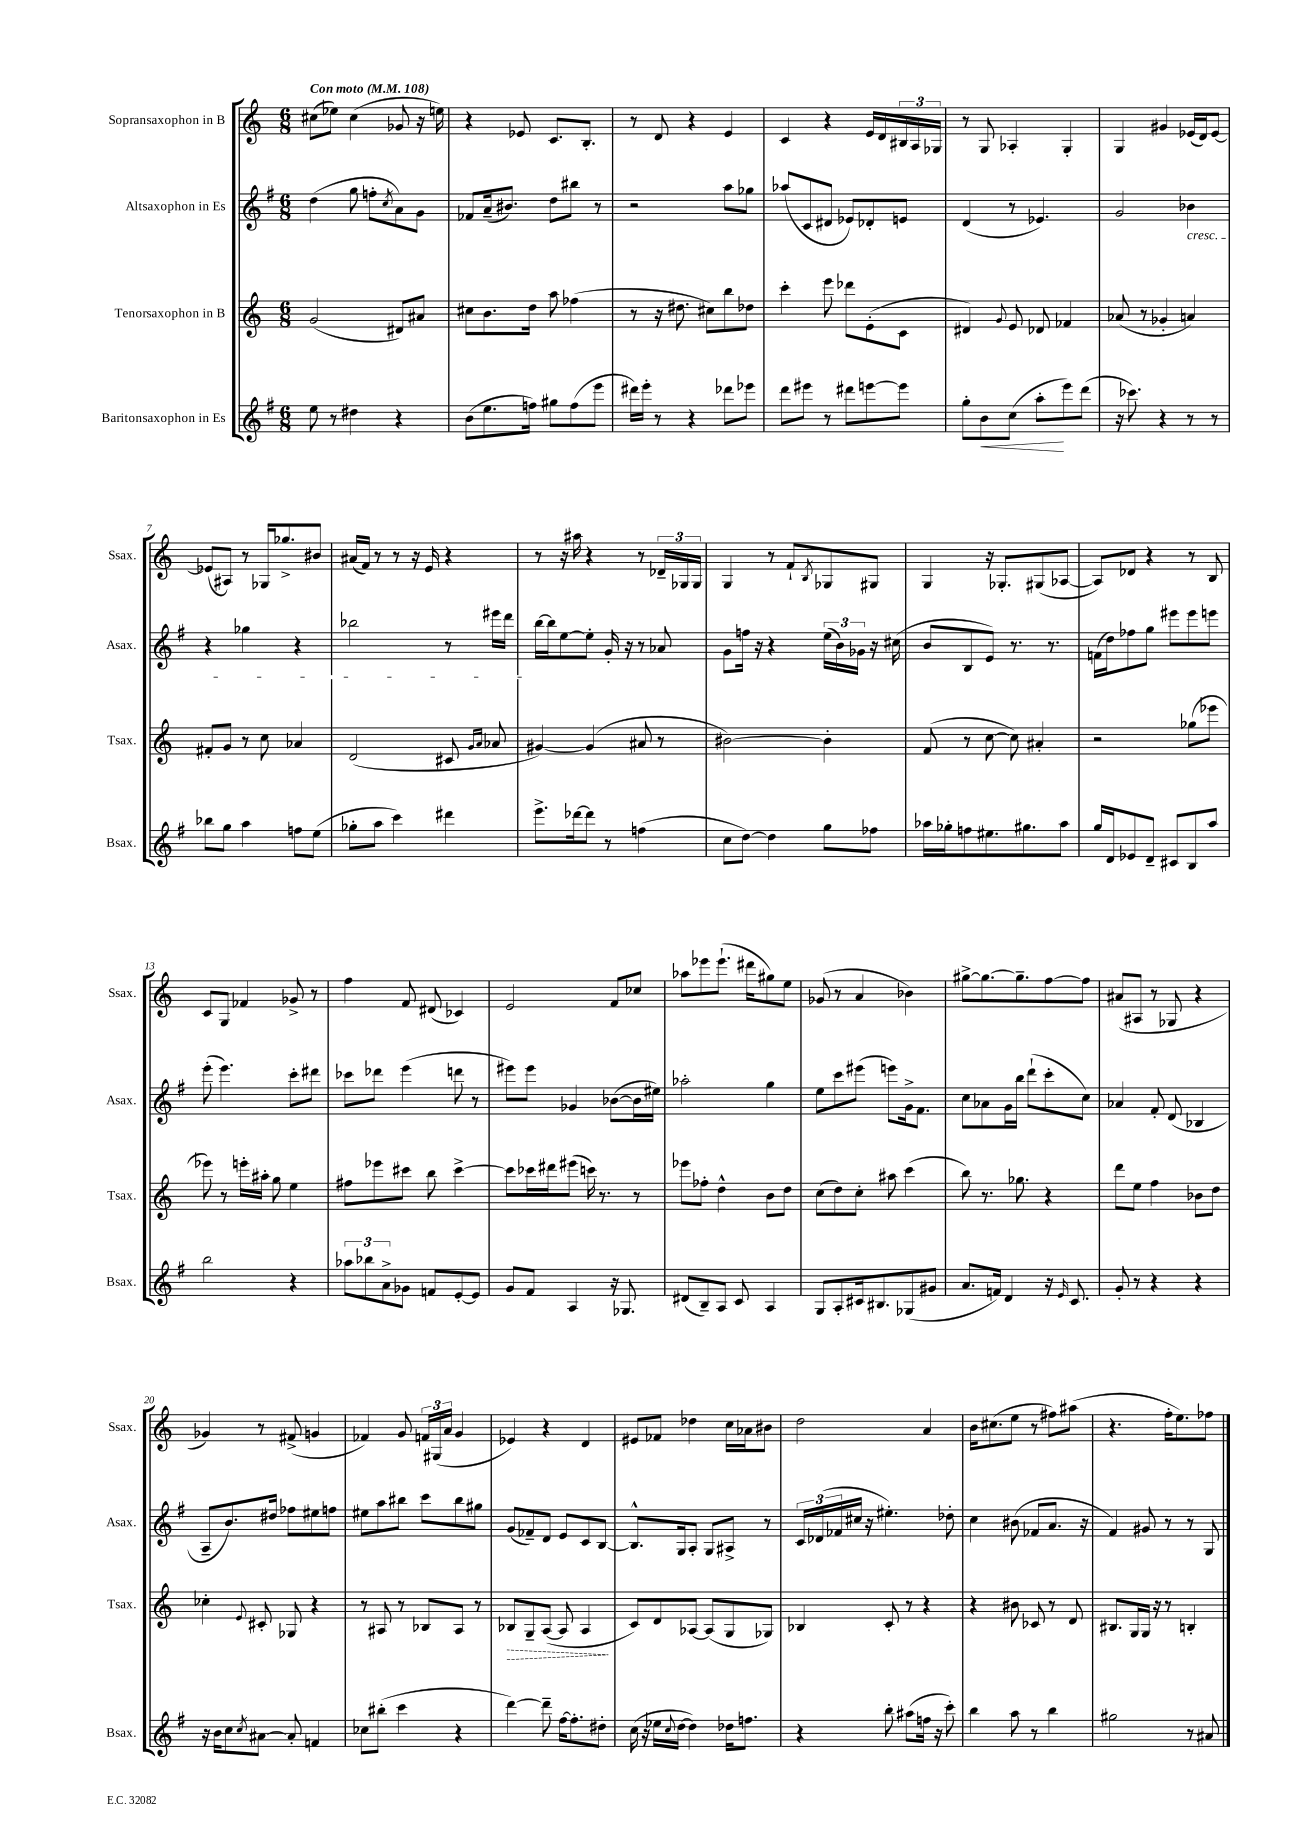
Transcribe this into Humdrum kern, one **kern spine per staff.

**kern	**kern	**kern	**kern
*staff4	*staff3	*staff2	*staff1
*clefG2	*clefG2	*clefG2	*clefG2
*k[f#]	*k[]	*k[f#]	*k[]
*M6/8	*M6/8	*M6/8	*M6/8
*MM108	*MM108	*MM108	*MM108
8ee\	(2g/	(4dd\	(8cc#\L
8r	.	.	8ee-\J)
4dd#\	.	8gg\	(4cc#\
.	.	8ff'\L	.
.	.	8qcc/	.
4r	8d#/L)	8a\)	8g-/
.	8a#/J	8g\J	16r
.	.	.	16ee\)
=	=	=	=
(8b\L	8cc#\L	8f-/L	4r
8.ee\	8.b\	(16a~/k	.
.	.	8.b#/J)	.
.	.	.	8e-/
16ff\Jk)	16dd\Jk	.	.
8gg#\L	8aa\	8dd\L	8.c/L
(8ff\	(4ff-\	8bb#\J	.
.	.	.	8.B'/J
8eee\J	.	8r	.
=	=	=	=
16ddd#\LL)	8r	2r	8r
16eee'\JJ	.	.	.
8r	16r	.	8d/
.	8.dd#\	.	.
4r	.	.	4r
.	8cc#\L)	.	.
8ddd-\L	8bb\	8aa\L	4e/
8eee-\J	8dd-\J	8gg-\J	.
=	=	=	=
8ddd\L	4ccc'\	(8aa-/L	4c/
8eee#\J	.	8c/	.
8r	8eee\	8d#/J	4r
8ddd#\L	8ddd-\L	8e-/L)	.
[8eee\	(8e'\	8d-'/	16e/LL
.	.	.	16d/
8eee\]J	8c\J	8e/J	24B#/
.	.	.	24A/
.	.	.	24G-/JJ
=	=	=	=
8gg'\L	4d#/)	(4d/	8r
8b\	.	.	8G/
.	8qqg/	.	.
(8cc\J	8e/	8r	4A-'/
8aa'\L	8d-/	4.e-/)	.
8eee\)	4f-/	.	4G'/
(8ddd\J	.	.	.
=	=	=	=
16r	(8a-/	2g/	4G/
8.ccc-\)	.	.	.
.	8r	.	.
4r	4g-'/	.	4g#/
8r	4a/)	4b-\	(16e-/LL
.	.	.	16d/J)
8r	.	.	[8e-/J
=	=	=	=
8bb-\L	8f#'/L	4r	(8e-/]L
8gg\J	8g/J	.	8A#/J)
4aa\	8r	4gg-\	8r
.	8cc\	.	16G-/LK
.	.	.	8.gg-^/
8ff\L	4a-/	4r	.
(8ee\J	.	.	8b#/J
=	=	=	=
8gg-'\L	(2d/	2bb-\	(16a#/LL
.	.	.	16f/JJ)
8aa\J	.	.	8r
4ccc\)	.	.	8r
.	.	.	16r
.	.	.	16e/
4ddd#\	8c#/	8r	4r
.	16qqg/LL	.	.
.	16qqa/JJ	.	.
.	8a-/	16eee#\LL	.
.	.	16ddd\JJ	.
=	=	=	=
8.eee^\L	[4g#/)	[16bb\LL	8r
.	.	16bb\]J	.
.	.	[8ee\	16r
[16ddd-\k	.	.	16aa#\
8ddd-\]J	(4g#/]	8ee'\]J	4r
8r	.	16g'/	.
.	.	16r	.
(4ff\	8a#/	8r	8r
.	8r	8a-/	24d-~/LL
.	.	.	24G-/
.	.	.	24G-/JJ
=	=	=	=
8cc\L	[2b#\)	8g\L	4G/
[8dd\J)	.	16ff\Jk	.
.	.	16r	.
4dd\]	.	4r	8r
.	.	.	8f`/L
.	.	.	8qB/
8gg\L	4b#'\]	(24ee\LL	8G-/
.	.	24b\)	.
.	.	24g-\JJ	.
8ff-\J	.	16r	8G#/J
.	.	(16cc#\	.
=	=	=	=
16aa-\LL	(8f/	8b/L	4G/
16gg-'\J	.	.	.
8ff\	8r	8B/	.
8.ee#\	[8cc\	8e/J)	16r
.	.	.	8.G-'/L
.	8cc\])	8.r	.
8.gg#\	.	.	.
.	4a#'/	.	(8G#/
.	.	8.r	.
8aa-\J	.	.	[8A-/J
=	=	=	=
16gg/LL	2r	(16f\LL	8A-/]L)
16d/J	.	16dd\J)	.
8e-/	.	8ff-\	8d-/J
8d~/J	.	8gg\J	4r
8c#/L	.	8eee#\L	.
8B/	(8gg-\L	8eee#\	8r
8aa/J	8eee-\J	8eee\J	8B/
=	=	=	=
2bb\	8eee-\)	(8eee'\	8c/L
.	8r	4.eee\)	8G/J
.	16eee'\LL	.	4f-/
.	16aa#'\JJ	.	.
.	8gg\	.	.
4r	4ee\	8ccc'\L	8g-^/
.	.	8ddd#\J	8r
=	=	=	=
12aa-\L	8ff#\L	8ccc-\L	4ff\
12bb-\	.	.	.
.	8eee-\	8ddd-\J	.
12a^\	.	.	.
8g-\J	8ccc#\J	(4eee\	8f/
8f/L	8bb\	.	(8d#/
[8e'/	[4ccc#^\	8ddd\	4c-/)
8e/]J	.	8r	.
=	=	=	=
8g/L	8ccc#\]L	8eee#\L)	2e/
8f#/J	16ccc-\L	8eee#\J	.
.	16ddd#\J	.	.
4A/	(8eee#\J	4g-/	.
.	16ccc\)	.	.
.	8.r	.	.
16r	.	([8b-\L	8f/L
8.G-/	.	.	.
.	8r	16b-\]L	8cc-/J
.	.	16ee#\JJ)	.
=	=	=	=
(8d#/L	8eee-\L	2aa-'\	8aa-\L
8B~/)	8ff-'\J	.	8eee-\
8A/J	4dd^^\	.	(8.eee-`\J
8c/	.	.	.
.	.	.	16ddd#\LK
4A/	8b\L	4gg\	8gg#\)
.	8dd\J	.	8ee\J
=	=	=	=
8G/L	(8cc\L	8ee\L	(8g-/
8A'/	8dd\)	8ccc\	8r
16c#/k	8cc'\J	(8eee#\J	4a/
8.B#/	.	.	.
.	8aa#\	8eee\L)	.
(8G-/	(4ccc\	16g^\k	4b-\)
.	.	8.f#\J	.
8g#/J	.	.	.
=	=	=	=
8.a/L	8bb\)	8cc\L	[8gg#^\L
.	8.r	8a-\	8.gg#\_
16f/Jk)	.	.	.
4d/	.	16g\L	.
.	8.gg-\	16bb\JJ	8.gg#~\]
.	.	(8ddd`\L	.
16r	4r	8ccc'\	[8ff\
16qqe/	.	.	.
8.c/	.	.	.
.	.	8cc\J)	8ff\]J
=	=	=	=
8g'/	8ddd\L	4a-/	(8a#/L
8r	8ee\J	.	8A#/J
4r	4ff\	8f#'/	8r
.	.	(8d/	8G-/
4r	8b-\L	4B-/	4r
.	8dd\J	.	.
=	=	=	=
16r	4cc-'\	8A~/L	4g-/)
16b\LK	.	.	.
8cc\	.	8.b/)	.
8qcc/	8qqe/	.	.
[8a#\J	8c#'/	.	8r
.	.	16dd#/Jk	.
8a#'/]	8G-/	8ff-\L	(8f#^/
4f/	4r	8ee#\	4g/
.	.	8ff\J	.
=	=	=	=
8cc-\L	8r	8ee#\L	4f-/)
(8bb#'\J	8A#/	8aa\	.
4ccc\	8r	8bb#\J	8g/
.	8B-/L	8ccc\L	24f/LL
.	.	.	(24G#/
.	.	.	24a/JJ
4r	8A#/J	8bb#\	4g/
.	8r	8gg#\J	.
=	=	=	=
[4ddd\)	8B-/L	(8g/L	4e-/)
.	8G~/	8f-~/)	.
8ddd~\]	([8A/J	8d/J	4r
[16ff#\LK	8A/]	8e/L	.
8.ff#'\]	.	.	.
.	4A/	8c/	4d/
8dd#'\J	.	[8B/J	.
=	=	=	=
(16cc\	8c/L)	8.B^^/]L	8e#/L
16r	.	.	.
16ee-\LL	8d/	.	8f-/J
8qqcc/	.	.	.
[16dd\JJ	.	16G/k	.
4dd\])	[8A-/J	8A'/J	4dd-\
.	(8A-/]L	8G/L	.
16dd-\LK	8G/	8A#^/J	16cc\LL
8.ff\J	.	.	16a-\J
.	8G-/J)	8r	8b#\J
=	=	=	=
4r	4B-/	24c/LL	2dd\
.	.	(24d-/	.
.	.	24f-/	.
.	.	16cc#/JJ	.
.	.	16r	.
8bb'\	8c'/	4.ee#'\)	.
(8aa#\L	8r	.	.
16ff\Jk	4r	.	4a/
16r	.	.	.
8ccc'\)	.	8dd-'\	.
=	=	=	=
4bb\	4r	4cc\	16b\LK
.	.	.	(8.cc#\
8aa\	8b#\	(8b#\	8ee\J
8r	8c-/	8f-/L	8r
4bb\	8r	8.a/J	8ff#\L)
.	8d/	.	(8aa#\J
.	.	16r	.
=	=	=	=
2gg#\	8.B#/L	4f#/)	4.r
.	16G/L	.	.
.	16G/JJ	8g#/	.
.	16r	.	.
.	8r	8r	16ff'\LK
.	.	.	8.ee\)
8r	4B'/	8r	.
8a#/	.	8G/	8ff-\J
==	==	==	==
*-	*-	*-	*-
